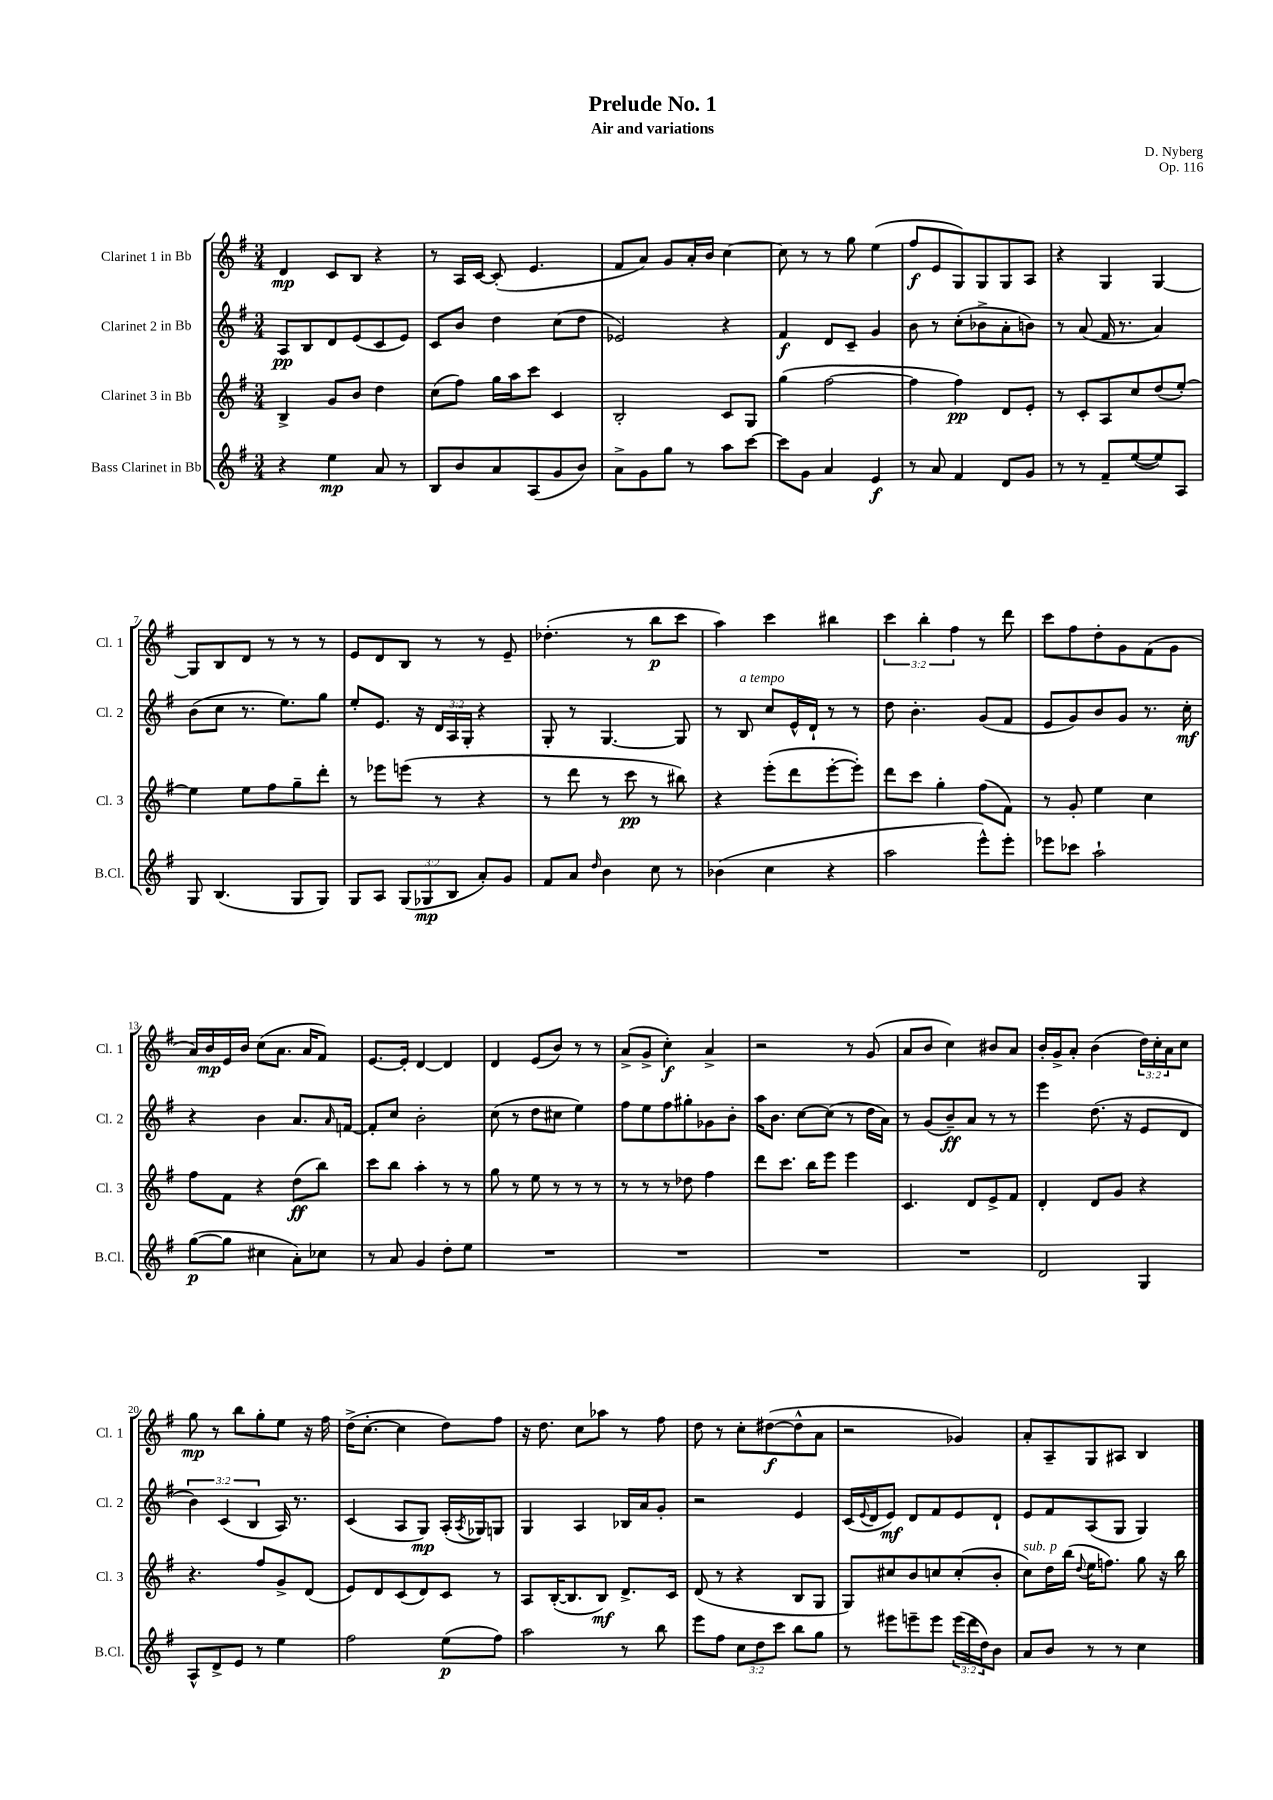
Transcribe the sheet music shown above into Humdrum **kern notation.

**kern	**dynam	**kern	**dynam	**kern	**dynam	**kern	**dynam
*part4	*part4	*part3	*part3	*part2	*part2	*part1	*part1
*staff4	*staff4	*staff3	*staff3	*staff2	*staff2	*staff1	*staff1
*I"Bass Clarinet in Bb	*	*I"Clarinet 3 in Bb	*	*I"Clarinet 2 in Bb	*	*I"Clarinet 1 in Bb	*
*I'B.Cl.	*	*I'Cl. 3	*	*I'Cl. 2	*	*I'Cl. 1	*
*clefG2	*	*clefG2	*	*clefG2	*	*clefG2	*
*k[f#]	*	*k[f#]	*	*k[f#]	*	*k[f#]	*
*M3/4	*	*M3/4	*	*M3/4	*	*M3/4	*
=1	=1	=1	=1	=1	=1	=1	=1
4r	.	4B^/	.	8A/L	pp	4d/	mp
.	.	.	.	8B/	.	.	.
4ee\	mp	8g/L	.	8d/	.	8c/L	.
.	.	8b/J	.	(8e/	.	8B/J	.
8a/	.	4dd\	.	8c/	.	4r	.
8r	.	.	.	8e/J)	.	.	.
=2	=2	=2	=2	=2	=2	=2	=2
8B/L	.	(8cc\L	.	8c/L	.	8r	.
8b/	.	8ff#\J)	.	8b/J	.	16A/LL	.
.	.	.	.	.	.	[16c/JJ	.
8a/	.	16gg\LL	.	4dd\	.	(8c'/]	.
.	.	16aa\J	.	.	.	.	.
(8A/	.	8ccc\J	.	.	.	4.e/	.
8g/	.	4c/	.	(8cc\L	.	.	.
8b/J)	.	.	.	8dd\J	.	.	.
=3	=3	=3	=3	=3	=3	=3	=3
8a^\L	.	2B'/	.	2e-X/)	.	8f#/L	.
8g\	.	.	.	.	.	8a/J)	.
8gg\J	.	.	.	.	.	8g/L	.
8r	.	.	.	.	.	16a'/L	.
.	.	.	.	.	.	16b/JJ	.
8aa\L	.	8c/L	.	4r	.	[4cc\	.
[8ccc\J	.	8G/J	.	.	.	.	.
=4	=4	=4	=4	=4	=4	=4	=4
8ccc\L]	.	(4gg\	.	4f#/	f	8cc\]	.
8g\J	.	.	.	.	.	8r	.
4a/	.	[2ff#\	.	8d/L	.	8r	.
.	.	.	.	8c~/J	.	8gg\	.
4e/	f	.	.	4g/	.	(4ee\	.
=5	=5	=5	=5	=5	=5	=5	=5
8r	.	4ff#\]	.	8b\	.	8ff#/L	f
8a/	.	.	.	8r	.	8e/	.
4f#/	.	4ff#\)	pp	(8cc'\L	.	8G/)	.
.	.	.	.	8b-X^\	.	8G/	.
8d/L	.	8d/L	.	8a'\	.	8G/	.
8g/J	.	8e'/J	.	8bn\J)	.	8A/J	.
=6	=6	=6	=6	=6	=6	=6	=6
8r	.	8r	.	8r	.	4r	.
8r	.	8c'/L	.	(8a/	.	.	.
8f#~/L	.	8A/	.	16f#/	.	4G/	.
.	.	.	.	8.r	.	.	.
([8ee/	.	8cc/	.	.	.	.	.
8ee/])	.	(8dd/	.	4a/)	.	[4G/	.
8A/J	.	[8ee'/J)	.	.	.	.	.
!!LO:LB:g=z
=7	=7	=7	=7	=7	=7	=7	=7
8G/	.	4ee\]	.	(8b\L	.	8G/L]	.
(4.B/	.	.	.	8cc\J	.	8B/	.
.	.	8ee\L	.	8.r	.	8d/J	.
.	.	8ff#\	.	.	.	8r	.
.	.	.	.	8.ee\L)	.	.	.
8G/L	.	8gg~\	.	.	.	8r	.
8G/J)	.	8ddd'\J	.	8gg\J	.	8r	.
=8	=8	=8	=8	=8	=8	=8	=8
8G/L	.	8r	.	8ee'/L	.	8e/L	.
8A/J	.	8eee-X\L	.	8.e/J	.	8d/	.
(12G/L	.	(8eeen\J	.	.	.	8B/J	.
.	.	.	.	16r	.	.	.
12G-X/	mp	.	.	.	.	.	.
.	.	8r	.	24d/LL	.	8r	.
12B/J	.	.	.	24A/	.	.	.
.	.	.	.	24G'/JJ	.	.	.
8a'/L)	.	4r	.	4r	.	8r	.
8g/J	.	.	.	.	.	8e~/	.
=9	=9	=9	=9	=9	=9	=9	=9
8f#/L	.	8r	.	8G'/	.	(4.dd-X'\	.
8a/J	.	8ddd\	.	8r	.	.	.
16qqdd/	.	.	.	.	.	.	.
4b\	.	8r	.	[4.G/	.	.	.
.	.	8ccc\	pp	.	.	8r	.
8cc\	.	8r	.	.	.	8bb\L	p
8r	.	8bb#X\)	.	8G/]	.	8ccc\J	.
=10	=10	=10	=10	=10	=10	=10	=10
(4b-X\	.	4r	.	8r	.	4aa\)	.
!	!	!	!	!LO:TX:a:i:t=a tempo	!	!	!
.	.	.	.	8B/	.	.	.
4cc\	.	(8eee'\L	.	8cc/L	.	4ccc\	.
.	.	8ddd\	.	16e^^/L	.	.	.
.	.	.	.	16d`/JJ	.	.	.
4r	.	[8eee'\	.	8r	.	4bb#X\	.
.	.	8eee'\J])	.	8r	.	.	.
=11	=11	=11	=11	=11	=11	=11	=11
2aa\	.	8ddd\L	.	8dd\	.	6ccc\	.
.	.	8ccc\J	.	4.b'\	.	.	.
.	.	.	.	.	.	6bb'\	.
.	.	4gg'\	.	.	.	.	.
.	.	.	.	.	.	6ff#\	.
8eee^^\L)	.	(8ff#\L	.	(8g/L	.	8r	.
8eee'\J	.	8f#\J)	.	8f#/J	.	8ddd\	.
=12	=12	=12	=12	=12	=12	=12	=12
8eee-X\L	.	8r	.	8e/L	.	8ccc\L	.
8ccc-X\J	.	8g'/	.	8g/)	.	8ff#\	.
2aa`\	.	4ee\	.	8b/	.	8dd'\	.
.	.	.	.	8g/J	.	8g\	.
.	.	4cc\	.	8.r	.	(8f#\	.
.	.	.	.	.	.	8g\J	.
.	.	.	.	16cc'\	mf	.	.
!!LO:LB:g=z
=13	=13	=13	=13	=13	=13	=13	=13
([8gg\L	p	8ff#\L	.	4r	.	16a/LL)	.
.	.	.	.	.	.	16b/	mp
8gg\J]	.	8f#\J	.	.	.	16e/	.
.	.	.	.	.	.	16b/JJ	.
4cc#X\	.	4r	.	4b\	.	(8cc\L	.
.	.	.	.	.	.	8.a\J	.
8a'\L)	.	(8dd\L	ff	8.a/L	.	.	.
.	.	.	.	.	.	16a/KL	.
8cc-X\J	.	8bb\J)	.	.	.	8f#/J)	.
.	.	.	.	16qqa/	.	.	.
.	.	.	.	[16fn/Jk	.	.	.
=14	=14	=14	=14	=14	=14	=14	=14
8r	.	8ccc\L	.	8f'/L]	.	[8.e/L	.
8a/	.	8bb\J	.	8cc/J	.	.	.
.	.	.	.	.	.	16e'/Jk]	.
4g/	.	4aa'\	.	2b'\	.	[4d/	.
8dd'\L	.	8r	.	.	.	4d/]	.
8ee\J	.	8r	.	.	.	.	.
=15	=15	=15	=15	=15	=15	=15	=15
2.r	.	8gg\	.	(8cc\	.	4d/	.
.	.	8r	.	8r	.	.	.
.	.	8ee\	.	8dd\L	.	(8e/L	.
.	.	8r	.	8cc#X\J	.	8b/J)	.
.	.	8r	.	4ee\)	.	8r	.
.	.	8r	.	.	.	8r	.
=16	=16	=16	=16	=16	=16	=16	=16
2.r	.	8r	.	8ff#\L	.	(8a^/L	.
.	.	8r	.	8ee\	.	8g^/J	.
.	.	8r	.	8ff#\	.	4cc'\)	f
.	.	8dd-X\	.	8gg#X'\	.	.	.
.	.	4ff#\	.	8g-X\	.	4a^/	.
.	.	.	.	8b'\J	.	.	.
=17	=17	=17	=17	=17	=17	=17	=17
2.r	.	8ddd\L	.	16aa\KL	.	2r	.
.	.	.	.	8.b\J	.	.	.
.	.	8.ccc\J	.	.	.	.	.
.	.	.	.	[8cc\L	.	.	.
.	.	16bb\KL	.	.	.	.	.
.	.	8eee\J	.	(8cc\J]	.	.	.
.	.	4eee\	.	8r	.	8r	.
.	.	.	.	16dd\LL	.	(8g/	.
.	.	.	.	16a\JJ)	.	.	.
=18	=18	=18	=18	=18	=18	=18	=18
2.r	.	4.c/	.	8r	.	8a/L	.
.	.	.	.	(8g/L	.	8b/J	.
.	.	.	.	8b~/)	ff	4cc\)	.
.	.	8d/L	.	8a/J	.	.	.
.	.	8e^/	.	8r	.	8b#X/L	.
.	.	8f#/J	.	8r	.	8a/J	.
=19	=19	=19	=19	=19	=19	=19	=19
2d/	.	4d'/	.	4eee\	.	16b'/LL	.
.	.	.	.	.	.	16g^/J	.
.	.	.	.	.	.	8a'/J	.
.	.	8d/L	.	(8.dd\	.	(4b\	.
.	.	8g/J	.	.	.	.	.
.	.	.	.	16r	.	.	.
4G/	.	4r	.	8e/L	.	24dd\LL)	.
.	.	.	.	.	.	24cc'\	.
.	.	.	.	.	.	24a\J	.
.	.	.	.	8d/J	.	8cc\J	.
!!LO:LB:g=z
=20	=20	=20	=20	=20	=20	=20	=20
8A^^/L	.	4.r	.	6b\)	.	8gg\	mp
8d^/	.	.	.	.	.	8r	.
.	.	.	.	(6c/	.	.	.
8e/J	.	.	.	.	.	8bb\L	.
.	.	.	.	6B/	.	.	.
8r	.	8ff#/L	.	.	.	8gg'\	.
4ee\	.	8g^/	.	16A/)	.	8ee\J	.
.	.	.	.	8.r	.	.	.
.	.	(8d/J	.	.	.	16r	.
.	.	.	.	.	.	16ff#\	.
=21	=21	=21	=21	=21	=21	=21	=21
2ff#\	.	8e/L)	.	(4c/	.	(16dd^\KL	.
.	.	.	.	.	.	[8.cc'\J	.
.	.	8d/	.	.	.	.	.
.	.	(8c/	.	8A/L	.	4cc\]	.
.	.	8d/)	.	8G/J)	mp	.	.
(8ee\L	p	8c/J	.	(16A'/LL	.	8dd\L)	.
.	.	.	.	8qA/	.	.	.
.	.	.	.	16G-X/J)	.	.	.
8ff#\J)	.	8r	.	8Gn/J	.	8ff#\J	.
=22	=22	=22	=22	=22	=22	=22	=22
2aa\	.	8A/L	.	4G/	.	16r	.
.	.	.	.	.	.	8.dd\	.
.	.	([16B'/K	.	.	.	.	.
.	.	8.B/]	.	.	.	.	.
.	.	.	.	4A/	.	8cc\L	.
.	.	8B/J)	mf	.	.	8aa-X\J	.
8r	.	8.d^/L	.	16B-X/LL	.	8r	.
.	.	.	.	16a/J	.	.	.
8bb\	.	.	.	8g'/J	.	8ff#\	.
.	.	16c/Jk	.	.	.	.	.
=23	=23	=23	=23	=23	=23	=23	=23
8eee\L	.	(8d/	.	2r	.	8dd\	.
8ff#\J	.	8r	.	.	.	8r	.
12cc\L	.	4r	.	.	.	8cc'\L	.
12dd\	.	.	.	.	.	.	.
.	.	.	.	.	.	([8dd#X\	f
12ccc\J	.	.	.	.	.	.	.
8bb\L	.	8B/L	.	4e/	.	8dd#^^\]	.
8gg\J	.	8G/J	.	.	.	8a\J	.
=24	=24	=24	=24	=24	=24	=24	=24
8r	.	8G/L)	.	(16c/LL	.	2r	.
.	.	.	.	8qqe/	.	.	.
.	.	.	.	16d/J	.	.	.
8eee#X\L	.	8cc#X/	.	8e/J)	mf	.	.
8eeen~\	.	8b/	.	8d/L	.	.	.
8eee\J	.	8ccn/	.	8f#/	.	.	.
(24eee\LL	.	(8cc'/	.	8e/	.	4g-X/)	.
24ddd\	.	.	.	.	.	.	.
24dd\J)	.	.	.	.	.	.	.
8b\J	.	8b'/J	.	8d`/J	.	.	.
=25	=25	=25	=25	=25	=25	=25	=25
!	!	!LO:TX:a:i:t=sub. p	!	!	!	!	!
8a/L	.	8cc\L)	.	8e/L	.	8a'/L	.
8b/J	.	16dd\L	.	8f#/	.	8A~/	.
.	.	(16bb\JJ	.	.	.	.	.
.	.	8qqdd/	.	.	.	.	.
8r	.	16ee\KL	.	(8A/	.	8G/	.
.	.	8.ffn\J)	.	.	.	.	.
8r	.	.	.	8G/J	.	8A#X/J	.
4cc\	.	8gg\	.	4G/)	.	4B/	.
.	.	16r	.	.	.	.	.
.	.	16bb\	.	.	.	.	.
==	==	==	==	==	==	==	==
*-	*-	*-	*-	*-	*-	*-	*-
